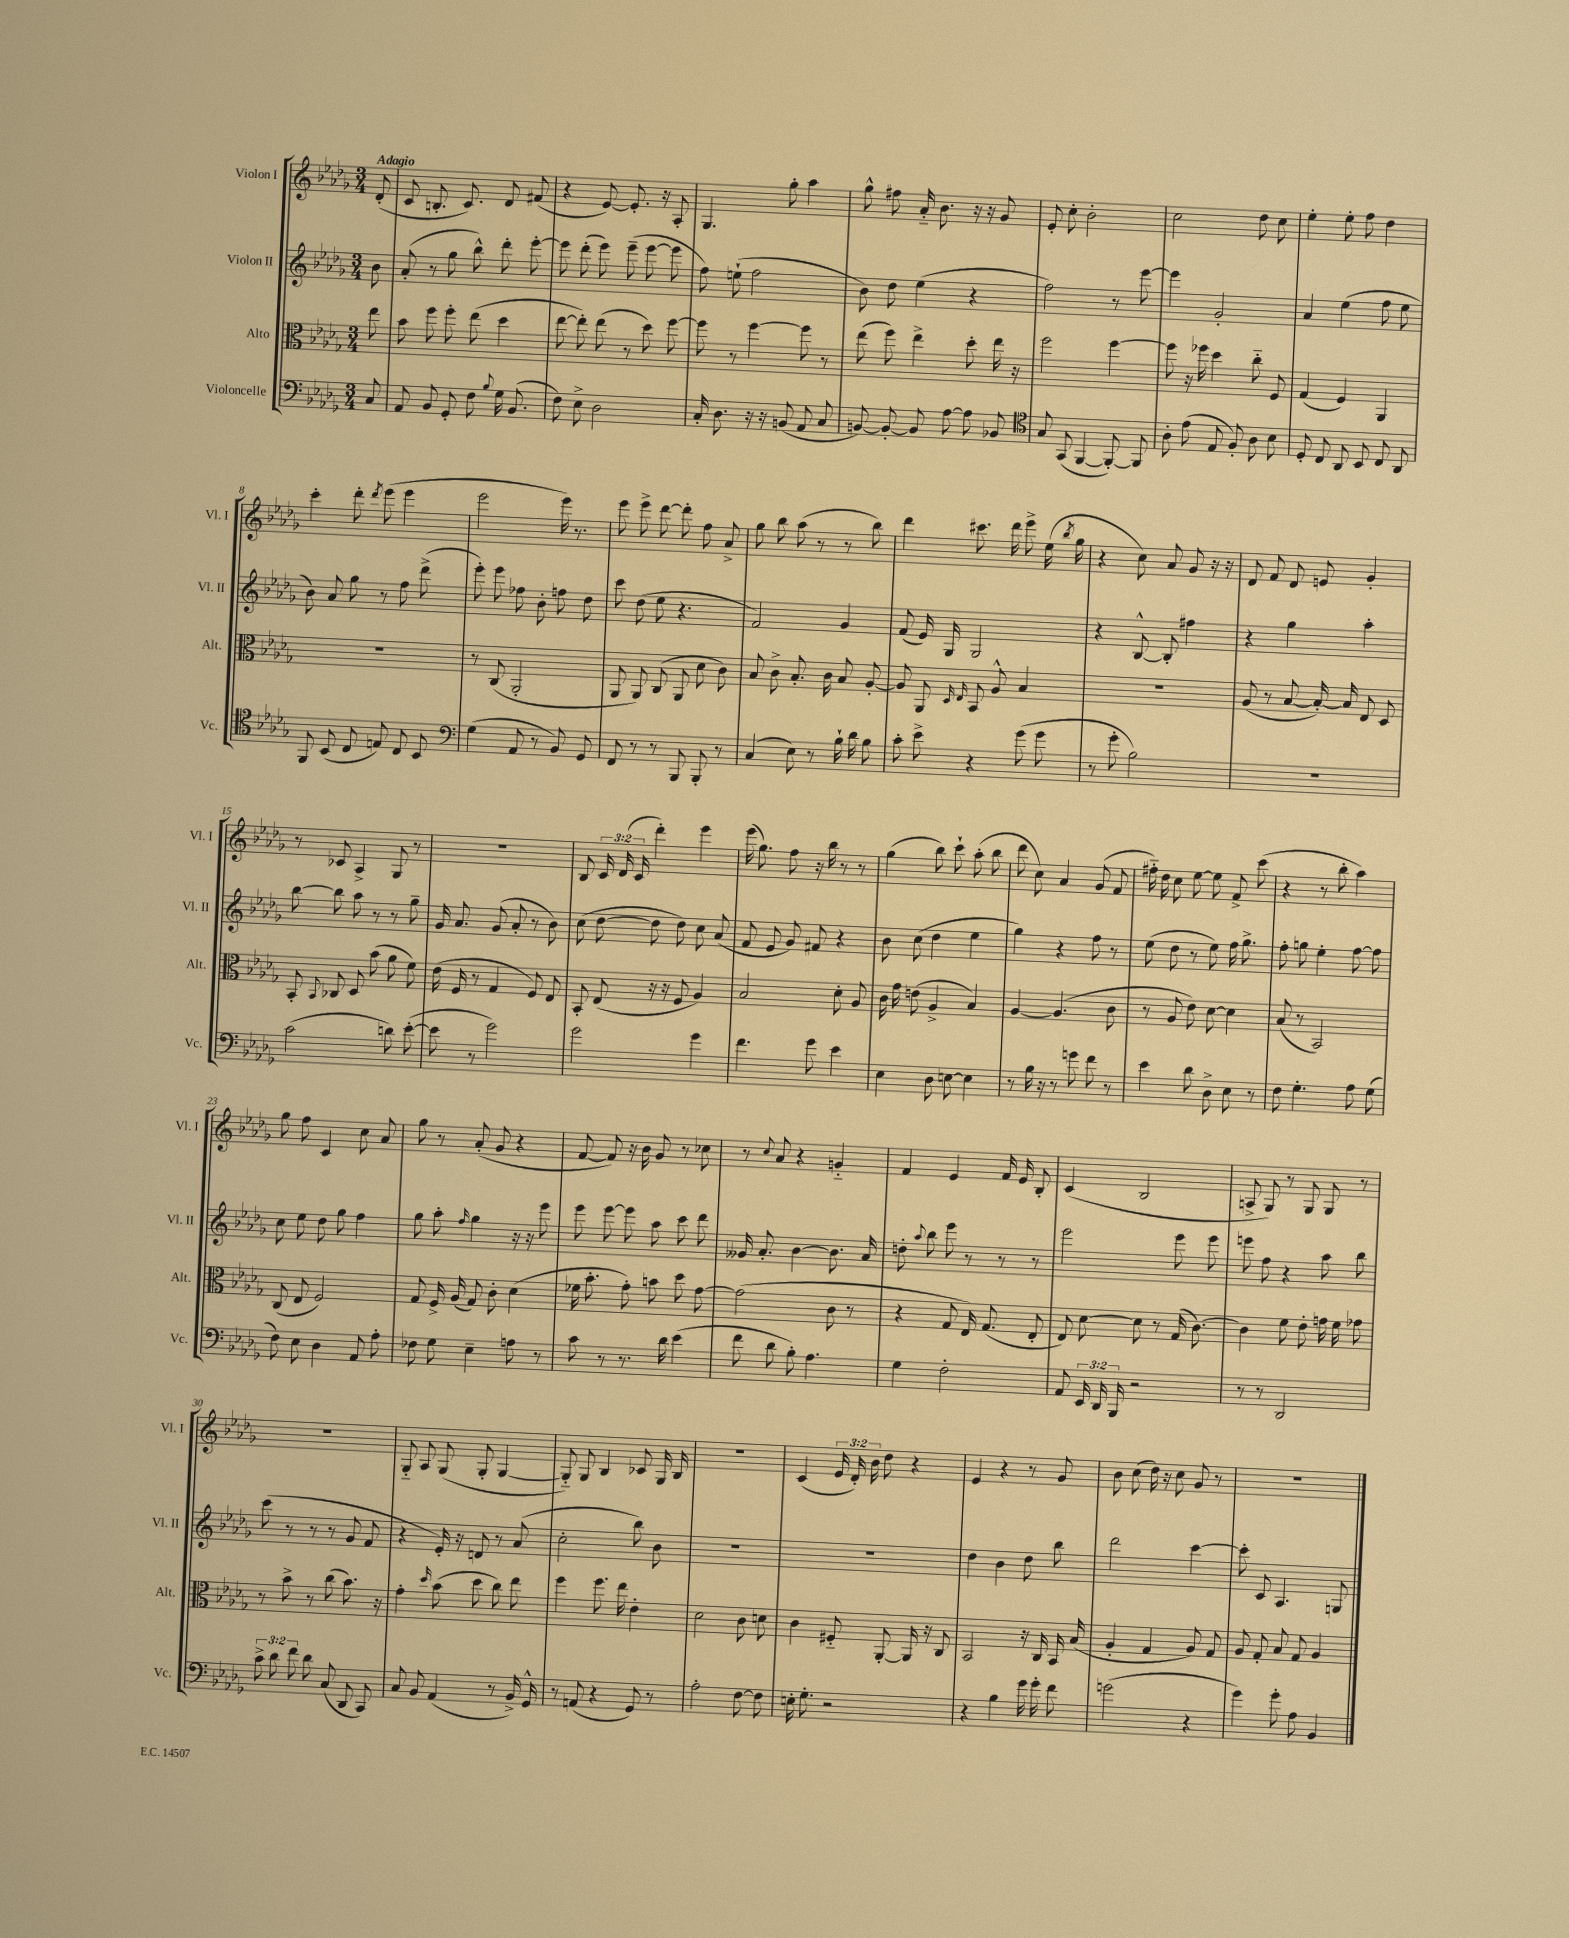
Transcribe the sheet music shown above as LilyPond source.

<<
\new StaffGroup <<
\new Staff = "s0" \with { instrumentName = "Violon I" shortInstrumentName = "Vl. I" } {
    \clef treble \key des \major \numericTimeSignature \time 3/4 \override Staff.TupletNumber.text = #tuplet-number::calc-fraction-text \partial 8 \tempo "Adagio"
    \autoBeamOff des'8-.( |
    c'8 b8.-. c'8.) des'8 fis'8( |
    r4 ees'8~) ees'8.-. r16 aes8-. |
    ges4. ges''8-. aes''4 |
    ges''8-^ fis''8 aes'16-_ bes'8. r16 r16 ges'8 |
    ees'8-. c''8-. bes'2-. |
    c''2 des''8 c''8 |
    ees''4-. ees''8-. f''8 des''4 |
    c'''4-. des'''8-. \acciaccatura { des'''8 } ees'''8( ees'''4 |
    ees'''2 ees'''16) r8. |
    ees'''8 ees'''8-> des'''8~ des'''8-. f''8 aes'8-> |
    ges''8 bes''8 aes''8( r8 r8 bes''8) |
    des'''4 cis'''8. des'''16 ees'''8-> ees''16( \acciaccatura { bes''8 } ges''16 |
    r4 c''8) aes'8 ges'8 r16 r16 |
    des'8 f'8 des'8 e'8 ges'4-. |
    r8 ces'8 aes4-> ges8 r8 |
    R2. |
    bes8 \tuplet 3/2 { c'16 des'16( c'16 } des'''4-.) ees'''4 |
    ees'''16( ges''8.) f''8 r16 bes''16 r8 r8 |
    ges''4( bes''8) c'''8-! aes''8-.( bes''8 |
    des'''8 c''8) aes'4 ges'8( f'8 |
    fis''16-_) des''16 c''8 ees''8~ ees''8 f'8-> c'''8( |
    r4 r8 bes''8-. aes''4) |
    ges''8 f''8 c'4 c''8 aes'8 |
    ges''8 r8 aes'8-.( ges'8 r4 |
    f'8~ f'8) r16 bes'16 ges'8 r8 ces''8 |
    r8 \appoggiatura { c''8 } aes'8 r4 g'4-_ |
    f'4 ees'4 f'16 ees'16 bes8-. |
    c'4( bes2 |
    a8-> ges8) r8 ges8 ges8 r8 |
    R2. |
    ges8-_ aes8 ges8( ges8-. ges4~ |
    ges8-_) ges8 bes4 ces'8 ges16 bes16 |
    R2. |
    c'4( \tuplet 3/2 { ees'16 des'16-.) bes'16 } des''8 r4 |
    ees'4 r4 r8 ges'8 |
    bes'8 c''8( des''16) r16 c''8 ges'8 r8 |
    R2. \bar "|." |
}
\new Staff = "s1" \with { instrumentName = "Violon II" shortInstrumentName = "Vl. II" } {
    \clef treble \key des \major \numericTimeSignature \time 3/4 \partial 8
    \autoBeamOff bes'8 |
    aes'8-.( r8 ges''8 bes''8-^) des'''8-. ees'''8~-. |
    ees'''8 des'''8-.( ees'''8) ees'''8--( ees'''8~ ees'''8 |
    f''8) e''8-!( f''2 |
    bes'8) des''8 ees''4( r4 |
    f''2) r8 ees'''8~ |
    ees'''4 ges'2-. |
    aes'4 ees''4( f''8 ees''8 |
    bes'8) aes'8 ges''8 r8 f''8 des'''8->( |
    ees'''8-.) ees'''8 fes''8 bes'8-. f''8 des''8 |
    c'''8 des''8( ees''8 r4. |
    f'2) ges'4 |
    f'8( ees'16) ges16 ges2 |
    r4 bes8~-^ bes8-. fis''4 |
    r4 ges''4 aes''4-. |
    bes''8~ bes''8 aes''8 r8 r8 ges''8-- |
    ges'16 aes'8. ges'8( aes'8-. r8 bes'8) |
    c''8( des''8~ des''8 des''8) c''8 aes'8( |
    f'8 ees'8 ges'8) fis'8 r4 |
    bes'8 c''8( des''4 ees''4 |
    ges''4) r4 f''8 r8 |
    ees''8( des''8 r8 ees''8) f''16 ges''8.-> |
    f''8-. g''8 ees''4-. f''8~ f''8 |
    c''8 ees''8 des''8 ges''8 f''4 |
    ges''8 aes''8-. \grace { f''16 } ges''4 r16 r16 ees'''8 |
    ees'''8 ees'''8~ ees'''8 aes''8 c'''8 des'''8 |
    geses'16 aes'8.-. bes'4~ bes'8. aes'16 |
    d''8-. \appoggiatura { aes''8 } bes''8 ees'''8 r8 r8 r8 |
    ees'''2 ees'''8 ees'''8 |
    e'''8 f''8 r4 aes''8 bes''8 |
    c'''8( r8 r8 r8 ges'8 f'8 |
    r4 ees'16-.) r16 d'8 r8 aes'8( |
    c''2-. bes''8) bes'8 |
    R2. |
    R2. |
    des''4 bes'4 des''8 bes''8 |
    des'''2 c'''4~ |
    c'''8-. c'8 aes4. g8 \bar "|." |
}
\new Staff = "s2" \with { instrumentName = "Alto" shortInstrumentName = "Alt." } {
    \clef alto \key des \major \numericTimeSignature \time 3/4 \partial 8
    \autoBeamOff ees''8 |
    bes'8 f''8 f''8-. ees''8( des''4 |
    ees''8~ ees''8-.) ees''8( r8 des''8) f''8~ |
    f''8 r8 f''4~ f''8 r8 |
    ees''8( f''8) ees''4-> des''8-. ees''16 r16 |
    f''2 f''4~ |
    f''8 r16 fes''16 des''4 c''8-_ f8 |
    ges4( f4) aes,4 |
    R2. |
    r8 c8( aes,2-. |
    aes,8 aes,8) c8( aes,8 des'8 c'8) |
    bes8 c'8-> bes8.-. c'16 bes8 aes8~-. |
    aes8 aes,8 \grace { des16 ees16 } bes,8 aes8-^ bes4 |
    R2. |
    aes8( r8 bes8~ bes16~-.) bes16 ees8 des8 |
    bes,8-. \appoggiatura { bes,8 } ces8 des8 bes'8( aes'8 f'8) |
    ees'16( f16 r8 ges4 f8) ees8 |
    bes,8-. ees8( r16 r16 f8 aes4) |
    bes2 des'8-. aes8 |
    c'16 ges'16 e'8( aes4-> bes4) |
    aes4~ aes4.( c'8 |
    r8 aes8 ees'8) des'8~ des'4 |
    bes8( r8 bes,2) |
    c8( ees8 f2) |
    ges8 f16-> aes16( ges8) c'8-. des'4( |
    fes'16 bes'8.-. ges'8-.) b'8 des''8 ges'8~ |
    ges'2( c'8 r8 |
    r4 ges8 ees16) ges8.( ees8-. |
    ees8) des'8~ des'8 r8 ges16( c'8.~) |
    c'4 f'8 ees'8-. g'16 f'16 ges'8 |
    r8 bes'8-> r8 c''8( bes'8.) r16 |
    ges'4-. \grace { des''16 } bes'8( des''8 c''8) ees''8 |
    f''4 f''8. ees''16 ees'4-. |
    des'2 c'8 d'8 |
    c'4 fis8-_ aes,8~-. aes,16 r16 c8 |
    bes,2 r16 c16 bes,16 bes16( |
    aes4-. ges4 aes8) ges8 |
    aes8 ges8-. bes8 ges8 aes4 \bar "|." |
}
\new Staff = "s3" \with { instrumentName = "Violoncelle" shortInstrumentName = "Vc." } {
    \clef bass \key des \major \numericTimeSignature \time 3/4 \override Staff.TupletNumber.text = #tuplet-number::calc-fraction-text \partial 8
    \autoBeamOff c8 |
    aes,8 bes,8 ges,8-. f8 \appoggiatura { bes8 } ges16 bes,8.( |
    f8) ees8-> des2 |
    c16-. des8. r16 r16 b,8( aes,8 c8 |
    b,8~) b,8~-. b,8 aes8~ aes8 bes,8 |
    \clef tenor ges8 ges,8( f,4~ f,8~-.) f,8 |
    aes8-. ees'8( ees8 f8-.) aes8 bes8 |
    des8-. c8 aes,8 bes,8 c8 aes,8 |
    f,8 bes,8( c8 e8) c8 bes,8 |
    \clef bass ges4( aes,8 r8 bes,8) ges,8 |
    f,8 r8 r8 bes,,8 bes,,8-. r8 |
    c4( ees8) r8 bes16-! des'16 bes8 |
    c'8-. ees'8-> r4 ges'8( ges'8 |
    r8 ges'8-. bes2) |
    R2. |
    c'2( d'8) ees'8~-.( |
    ees'8 r8 ges'2) |
    ges'2 ges'4 |
    f'4. ges'8 ees'4 |
    ees4 des8 e8~ e4 |
    r8 bes16 r16 r8 g'8 f'8 r8 |
    ees'4 des'8 des8-> ees8 r8 |
    f8 ges4.-. aes8 ges8( |
    f8) ees8 des4 aes,8 aes8-. |
    fes8 ges8 ees4-- a8 r8 |
    c'8 r8 r8. des'16 ees'4( |
    f'8 des'8 bes8-.) aes4. |
    ges4 f2-. |
    aes,8 \tuplet 3/2 { ees,16 des,16 bes,,16 } r2 |
    r8 r8 des,2 |
    \tuplet 3/2 { c'8-> des'8 f'8 } des'8 c8( des,8 c,8) |
    c8 bes,8 aes,4( r8 bes,16->) ges,16-^ |
    r8 a,8( r4 ges,8) r8 |
    aes2-. f8~ f8 |
    e16-. ges8.-. r2 |
    r4 bes4 ges'16 ges'16-. f'8 |
    g'2( r4 |
    ges'4) ges'8-. aes8 bes,4 \bar "|." |
}
>>
>>
